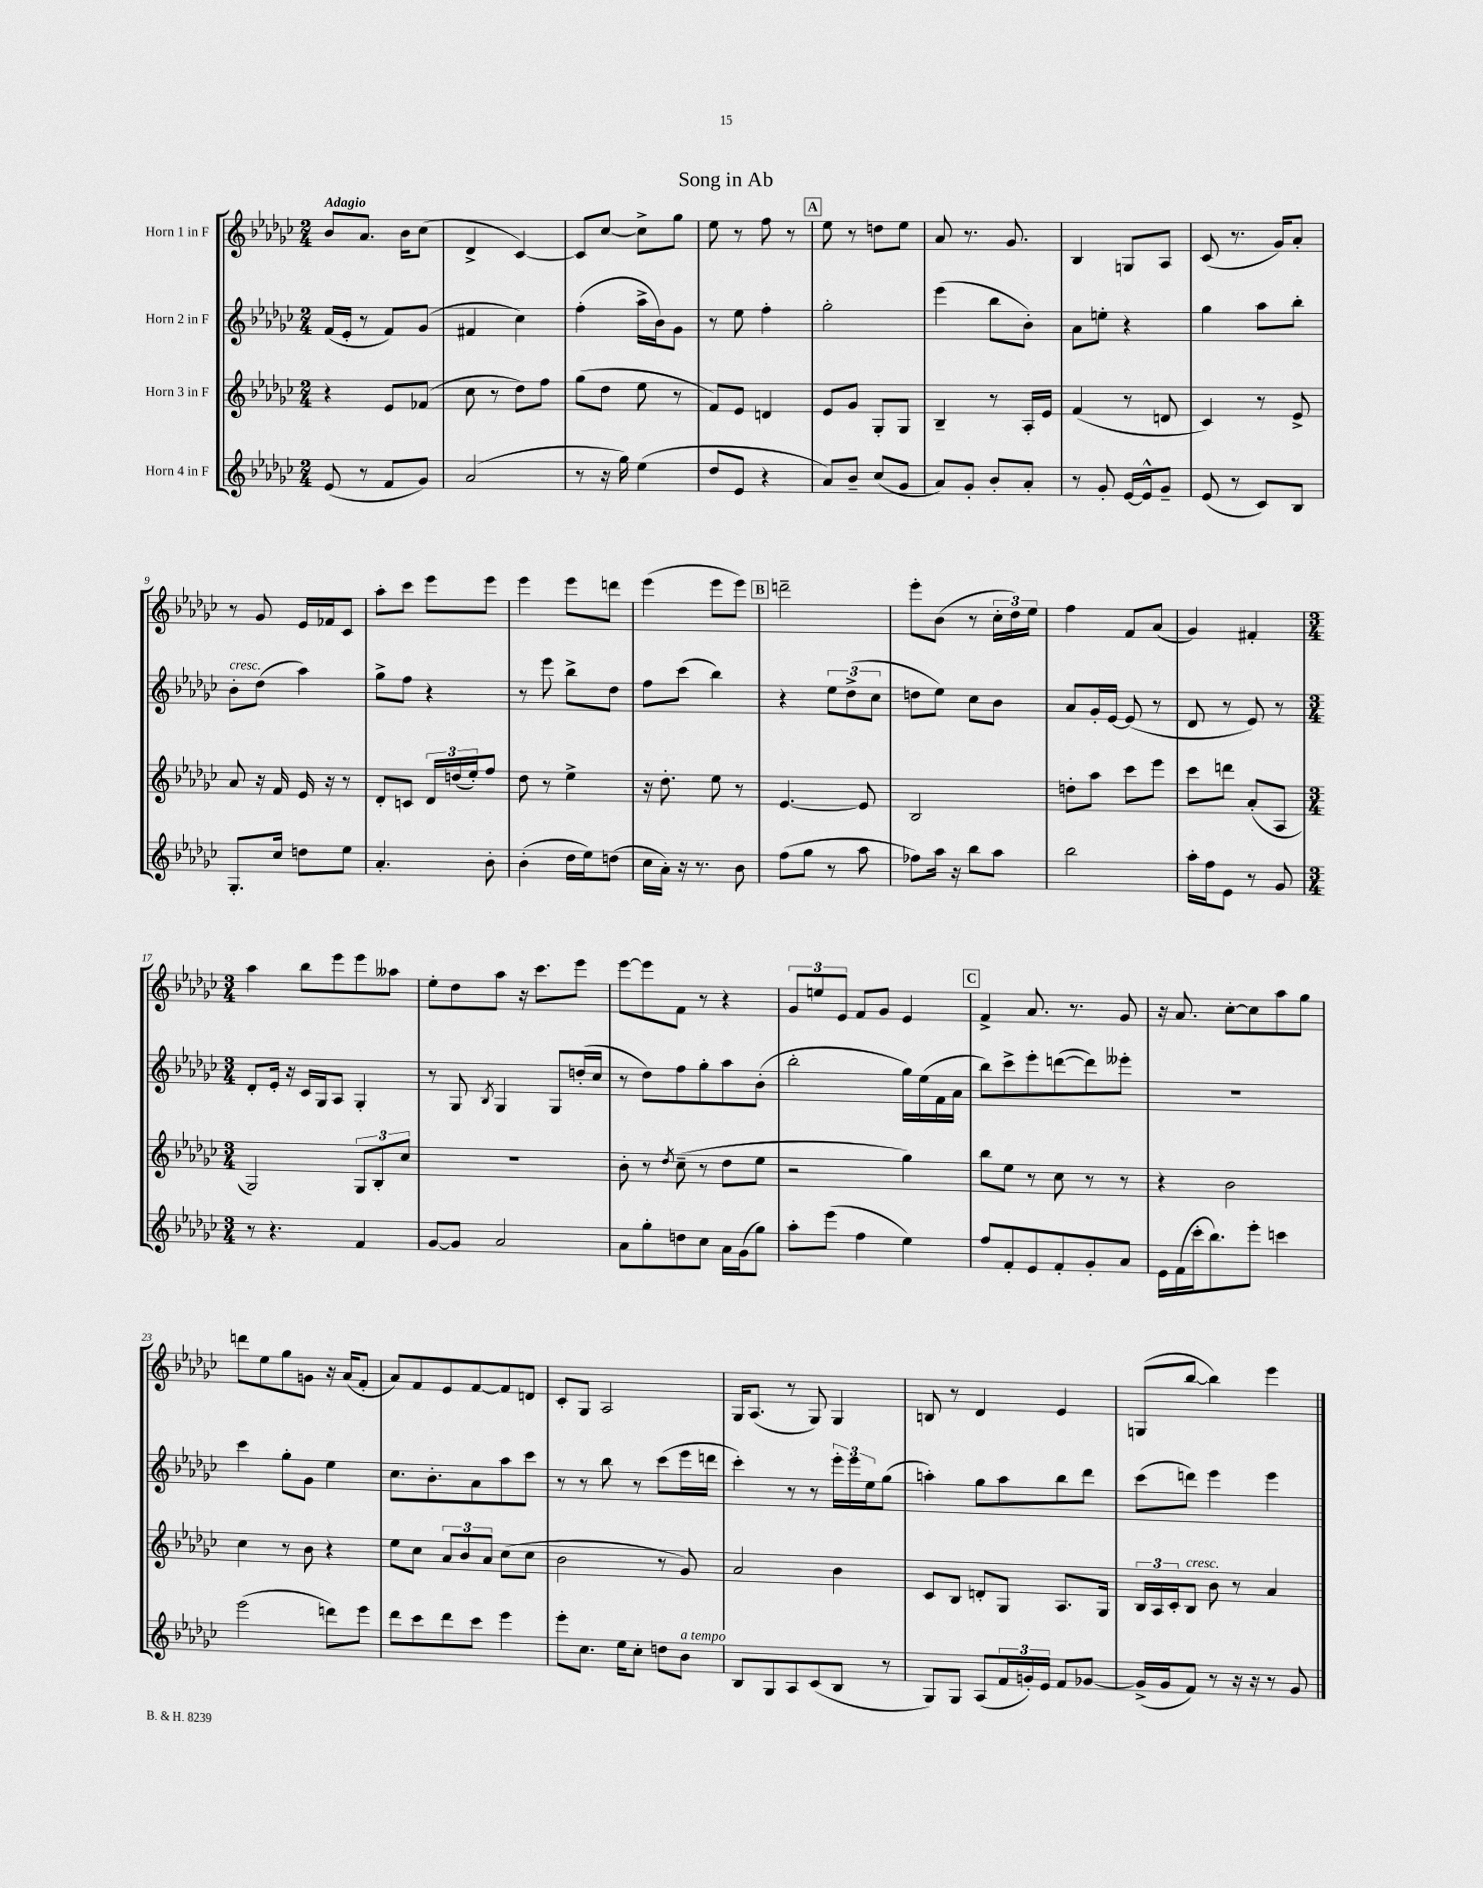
\header { title = "Song in Ab" }
<<
\new StaffGroup <<
\new Staff = "s0" \with { instrumentName = "Horn 1 in F" } {
    \clef treble \key ges \major \numericTimeSignature \time 2/4 \tempo "Adagio"
    bes'8 aes'8. bes'16 ces''8( |
    des'4-> ces'4~) |
    ces'8 ces''8~ ces''8-> ges''8 |
    ees''8 r8 f''8 r8 |
    \mark \markup { \box "A" } ees''8 r8 d''8 ees''8 |
    aes'8 r8. ges'8. |
    bes4 g8 aes8 |
    ces'8( r8. ges'16) aes'8-. |
    r8 ges'8 ees'16 fes'16 ces'8 |
    aes''8-. ces'''8 ees'''8 ees'''8 |
    ees'''4 ees'''8 d'''8 |
    ees'''4( ees'''8 ees'''8) |
    \mark \markup { \box "B" } d'''2-- |
    ees'''8-. bes'8( r8 \tuplet 3/2 { ces''16-. des''16) ees''16 } |
    f''4 f'8 aes'8( |
    ges'4) fis'4-. |
    \numericTimeSignature \time 3/4 aes''4 bes''8 ees'''8 ees'''8 aeses''8 |
    ees''8-. des''8 aes''8 r16 ces'''8. ees'''8 |
    ees'''8~ ees'''8 f'8 r8 r4 |
    \tuplet 3/2 { ges'8 e''8 ees'8 } f'8 ges'8 ees'4 |
    \mark \markup { \box "C" } f'4-> aes'8. r8. ges'8 |
    r16 aes'8. ces''8~-. ces''8 aes''8 ges''8 |
    d'''8 ees''8 ges''8 g'8 r16 aes'16( f'8-. |
    aes'8) f'8 ees'8 f'8~ f'8 d'8 |
    ces'8-. ges8 aes2 |
    ges16 aes8.( r8 ges8) ges4 |
    b8 r8 des'4 ees'4 |
    g8( bes''8~ bes''4) ees'''4 \bar "|." |
}
\new Staff = "s1" \with { instrumentName = "Horn 2 in F" } {
    \clef treble \key ges \major \numericTimeSignature \time 2/4
    f'16( ees'16-. r8 f'8) ges'8( |
    fis'4 ces''4) |
    f''4-.( aes''16-> bes'16) ges'8 |
    r8 ees''8 f''4-. |
    \mark \markup { \box "A" } ges''2-. |
    ees'''4( bes''8 bes'8-.) |
    aes'8 e''8-. r4 |
    ges''4 aes''8 bes''8-. |
    bes'8-.^\markup { \italic "cresc." } des''8( aes''4) |
    ges''8-> f''8 r4 |
    r8 ees'''8 bes''8-> des''8 |
    f''8 ces'''8( bes''4) |
    \mark \markup { \box "B" } r4 \tuplet 3/2 { ees''8 des''8->( ces''8 } |
    d''8 ees''8) ces''8 bes'8 |
    aes'8 ges'16-. ees'16~ ees'8( r8 |
    des'8 r8 ees'8) r8 |
    \numericTimeSignature \time 3/4 des'8-. ees'16-. r16 ces'16 ges16 aes8 ges4-. |
    r8 ges8 \acciaccatura { bes8 } ges4 ges8 d''16-.( ces''16 |
    r8 des''8) f''8 ges''8-. aes''8 bes'8-.( |
    bes''2-. ges''16) ees''16( f'16 aes'16 |
    \mark \markup { \box "C" } bes''8) ces'''8-> ees'''8-. d'''8~( d'''8) eeses'''8-. |
    r2. |
    ces'''4 ges''8-. ges'8 ees''4 |
    ces''8. bes'8.-. aes'8 aes''8 ces'''8 |
    r8 r8 bes''8 r8 ces'''8( ees'''16 d'''16 |
    ces'''4-.) r8 r8 \tuplet 3/2 { ees'''16-. ees'''16 ees''16 } ges''8( |
    a''4-.) ges''8 a''8 bes''8 des'''8 |
    ces'''8( d'''8) ees'''4 ees'''4 \bar "|." |
}
\new Staff = "s2" \with { instrumentName = "Horn 3 in F" } {
    \clef treble \key ges \major \numericTimeSignature \time 2/4
    r4 ees'8 fes'8( |
    ces''8 r8 des''8) f''8 |
    ges''8( des''8 ees''8 r8 |
    f'8) ees'8 d'4 |
    \mark \markup { \box "A" } ees'8 ges'8 ges8-. ges8 |
    bes4-- r8 aes16-. ees'16 |
    f'4( r8 d'8 |
    ces'4) r8 ees'8-> |
    aes'8 r16 f'16 ees'16 r16 r8 |
    des'8-. c'8 \tuplet 3/2 { des'16 d''16( ees''16-.) } f''8 |
    des''8 r8 ees''4-> |
    r16 des''8.-. ees''8 r8 |
    \mark \markup { \box "B" } ees'4.~ ees'8 |
    bes2 |
    d''8-. aes''8 ces'''8 ees'''8 |
    ces'''8 d'''8 aes'8-.( aes8 |
    \numericTimeSignature \time 3/4 ges2) \tuplet 3/2 { ges8 bes8-. ces''8 } |
    R2. |
    bes'8-. r8 \acciaccatura { des''8 } ces''8--( r8 des''8 ees''8 |
    r2 ges''4) |
    \mark \markup { \box "C" } bes''8 ees''8 r8 ces''8 r8 r8 |
    r4 bes'2 |
    ces''4 r8 bes'8 r4 |
    ees''8 ces''8 \tuplet 3/2 { aes'8 bes'8 aes'8 } ces''8( ces''8 |
    bes'2 r8 ges'8) |
    aes'2 bes'4 |
    ces'8 bes8 d'8-. ges8 aes8. ges16 |
    \tuplet 3/2 { bes16 aes16 ces'16-. } bes8^\markup { \italic "cresc." } bes'8 r8 aes'4 \bar "|." |
}
\new Staff = "s3" \with { instrumentName = "Horn 4 in F" } {
    \clef treble \key ges \major \numericTimeSignature \time 2/4
    ees'8( r8 f'8 ges'8) |
    aes'2( |
    r8 r16 ges''16) ees''4( |
    des''8 ees'8 r4 |
    \mark \markup { \box "A" } aes'8) bes'8-- ces''8( ges'8 |
    aes'8) ges'8-. bes'8-. aes'8-. |
    r8 ges'8-. ees'16~ ees'16-^ ges'8-- |
    ees'8( r8 ces'8) bes8 |
    ges8.-. ces''16 d''8 ees''8 |
    aes'4.-. bes'8-. |
    bes'4-.( des''16 ees''16) d''8( |
    ces''16 aes'16-.) r16 r8. bes'8 |
    \mark \markup { \box "B" } f''8( ges''8 r8 aes''8 |
    fes''8) aes''16 r16 bes''8 aes''8 |
    bes''2 |
    aes''16-. f''16 ees'8 r8 ges'8 |
    \numericTimeSignature \time 3/4 r8 r4. f'4 |
    ges'8~ ges'8 aes'2 |
    aes'8 ges''8-. d''8 ces''8 aes'16 ges'16( ges''8) |
    aes''8-. ees'''8( f''4 ees''4) |
    \mark \markup { \box "C" } f''8 f'8-. ees'8 f'8-. ges'8-. aes'8 |
    ees'16 f'16( ces'''16-. bes''8.) ees'''8-. c'''4 |
    ees'''2( d'''8) ees'''8 |
    des'''8 ces'''8 des'''8 ces'''8 ees'''4 |
    ees'''8-. ces''8. ees''16 ces''8-. d''8 bes'8^\markup { \italic "a tempo" } |
    bes8 ges8 aes8 ces'8( bes8 r8 |
    ges8) ges8 aes8( \tuplet 3/2 { f'16 g'16-.) ees'16 } f'8 ges'8~ |
    ges'16->( ges'16 f'8) r8 r16 r16 r8 ges'8 \bar "|." |
}
>>
>>
